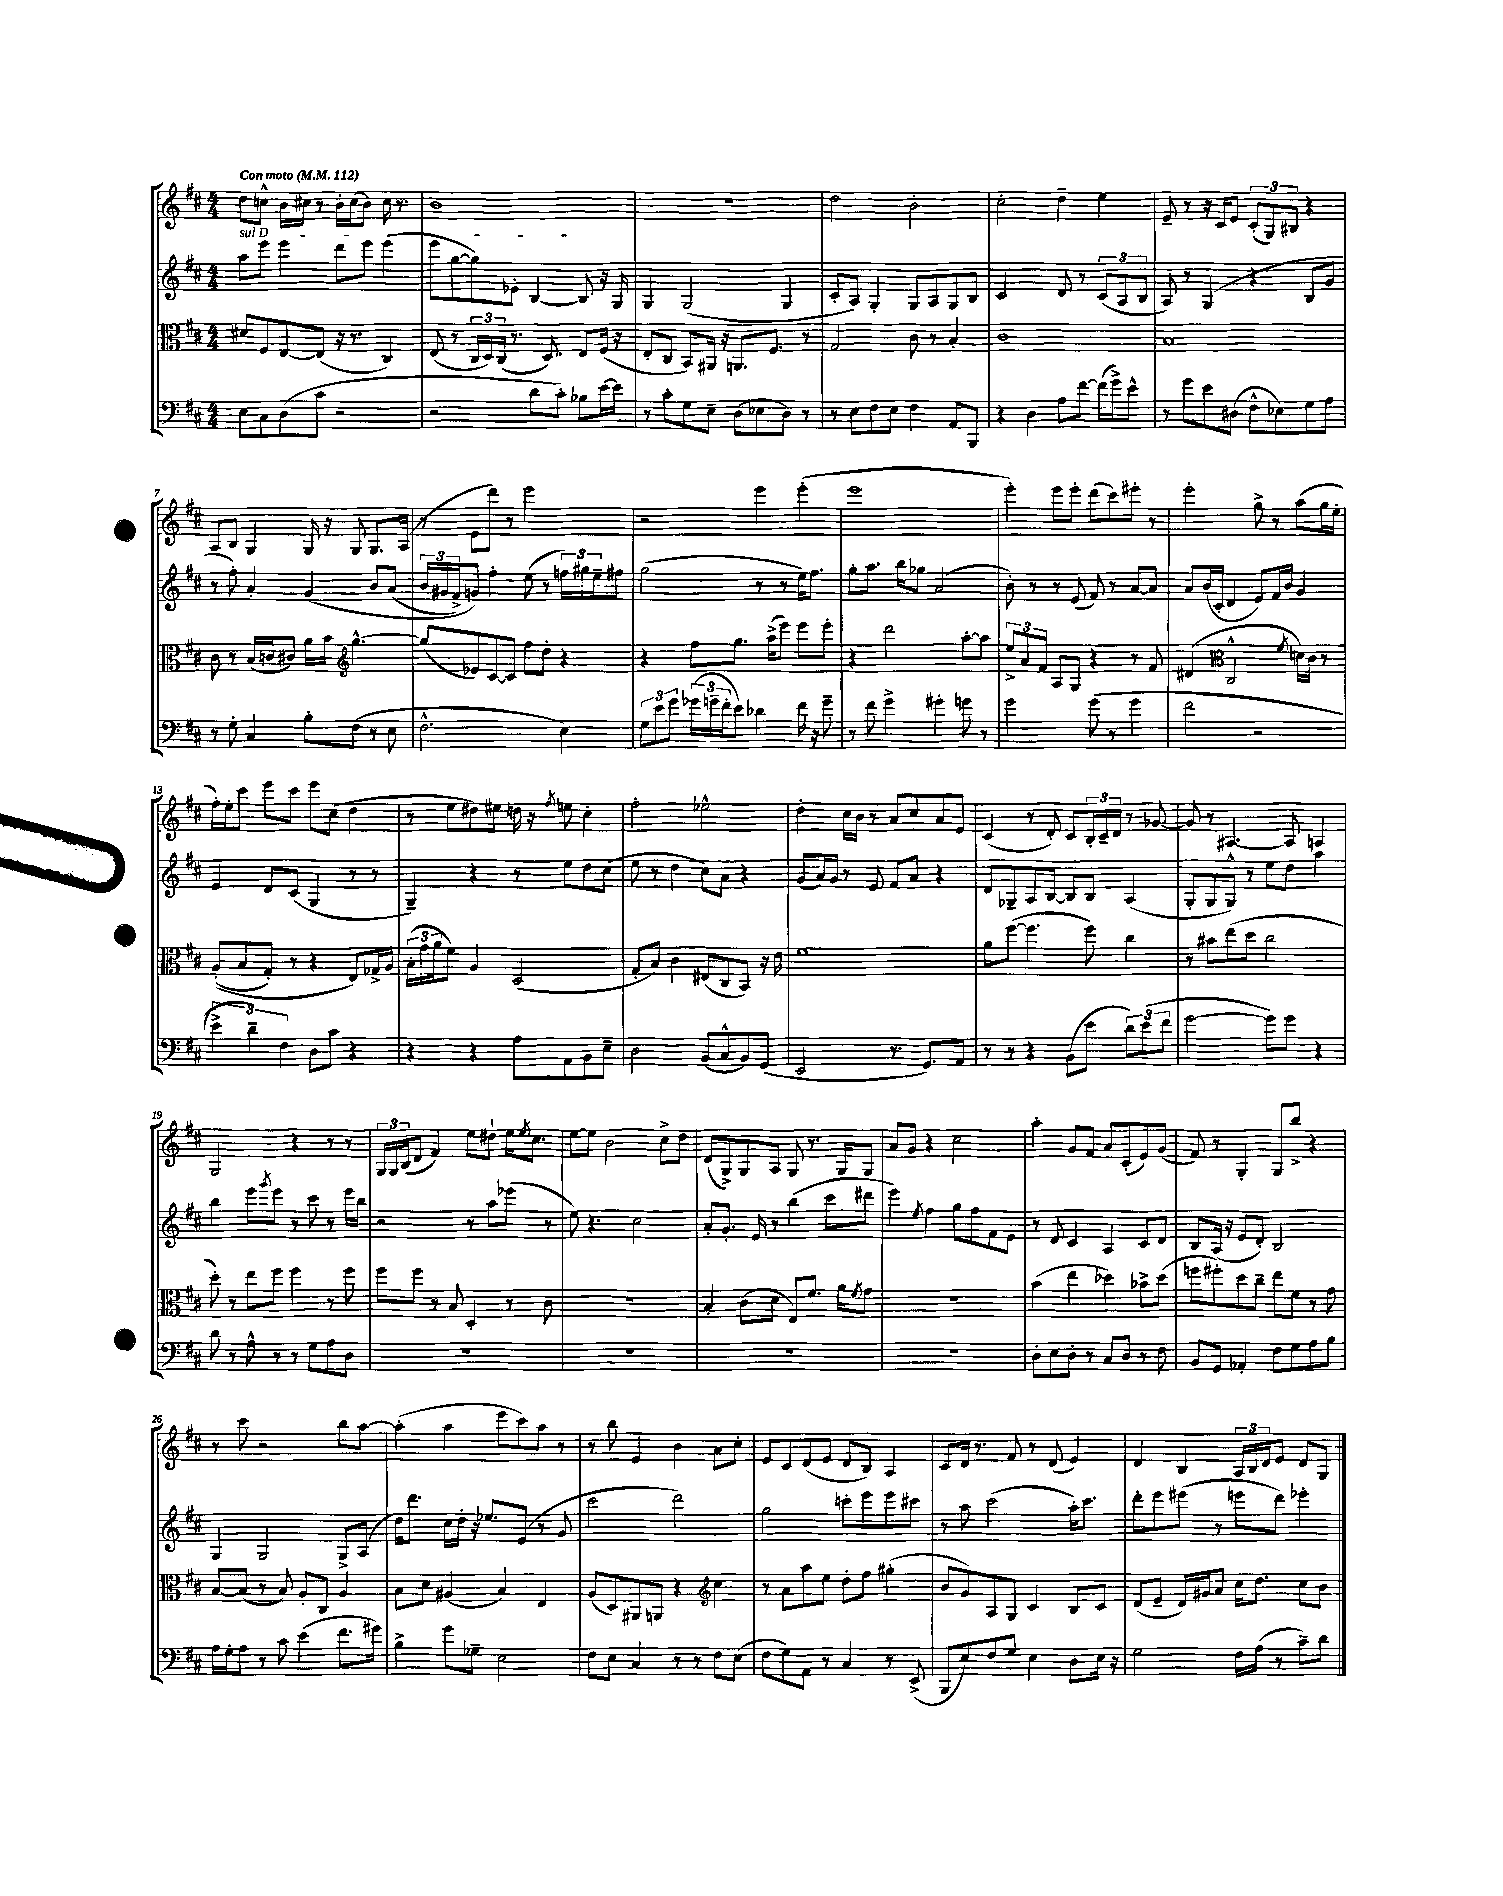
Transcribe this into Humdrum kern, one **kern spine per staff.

**kern	**kern	**kern	**kern
*part4	*part3	*part2	*part1
*staff4	*staff3	*staff2	*staff1
*clefF4	*clefC3	*clefG2	*clefG2
*k[f#c#]	*k[f#c#]	*k[f#c#]	*k[f#c#]
*M4/4	*M4/4	*M4/4	*M4/4
*MM112	*MM112	*MM112	*MM112
=1	=1	=1	=1
!	!	!	!LO:TX:a:B:t=Con moto
!	!	!LO:TX:a:i:t=sul D	!
8E\L	8d#X/L	8aa\L	8dd\L
8C#\	8F#/	8eee\J	8ccn^^\J
(8D\	[8E/	4eee\	16b\LL
.	.	.	16cc#X\JJ
8c#\J	(8E/J]	.	8r
2r	16r	8ddd\L	16b'\LL
.	8.r	.	(16cc#\J
.	.	8eee\J	8b\J)
.	4C#/)	(4eee\	16cc#\
.	.	.	8.r
=2	=2	=2	=2
2r	(8E/	8eee\L	1b
.	8r	[8gg\	.
.	24C#/LL	8gg\])	.
.	24D/)	.	.
.	(24C#/JJ	.	.
.	8.r	8e-X'\J	.
8d\L	.	[4B/	.
.	8.D/)	.	.
8c#'\J)	.	.	.
8B-X\L	8E/L	8B/]	.
[16e\L	(16F#/Jk	16r	.
16e\JJ]	16r	16G/	.
=3	=3	=3	=3
8r	8E'/L	4G/	1r
8c#'\L	8C#/J	.	.
8G\	8BB/L)	(2G/	.
8E~\J	16AA#X/Jk	.	.
.	16r	.	.
(8D\L	8.AAn/L	.	.
8E-X\	.	.	.
.	8.F#/J	.	.
8D\J)	.	4G/	.
8r	8r	.	.
=4	=4	=4	=4
8r	2G/	8c#'/L	2dd\
8E\L	.	8A/J)	.
8F#\	.	4G'/	.
8E\J	.	.	.
4F#\	8c#\	8G/L	2b'\
.	8r	8A/	.
8AA/L	4B'/	8G/	.
8BBB/J	.	8B/J	.
=5	=5	=5	=5
4r	1c#	2c#/	2cc#'\
4D\	.	.	.
8A\L	.	8d/	4dd~\
[8f#\J	.	8r	.
(16f#\LL]	.	(12c#/L	4ee\
16g^\J)	.	.	.
.	.	12A/	.
8e^^\J	.	.	.
.	.	12B/J	.
=6	=6	=6	=6
8r	1B	8A/)	8e~/
8g\L	.	8r	8r
8e\	.	(4G/	16r
.	.	.	16c#/KL
(8D#X\J	.	.	8e/J
8F#^^\L	.	4r	(12c#'/L
.	.	.	12G/)
8E-X\)	.	.	.
.	.	.	12B#X/J
8G\	.	8B/L	4r
8A\J	.	8g/J	.
!!LO:LB:g=z
=7	=7	=7	=7
8r	8c#\	8r	8A/L
8G'\	8r	8ff#'\)	8B/J
4C#/	(16B/LL	4a'/	4G/
.	16cn/J	.	.
.	8c#X/J)	.	.
8B'\L	16a\LL	(4g/	16G/
.	16b\JJ	.	16r
*	*clefG2	*	*
(8F#\J	[4.gg^^\	.	8G/
8r	.	8b/L	8.G/L
8E\	.	(8a/J	.
.	.	.	(16A/Jk
=8	=8	=8	=8
2.F#^^\	(8gg/L]	24b/LL	8r
.	.	24g#X/	.
.	.	24f#^/J)	.
.	8e-X/)	8gn/J)	8e\L
.	[8c#/	4ff#'\	8ddd\J)
.	8c#/J]	.	8r
.	8ff#\L	(8ee\	2eee\
.	8dd'\J	8r	.
4E\)	4r	24ffn\LL)	.
.	.	24gg#X\	.
.	.	24ee~\J	.
.	.	8ff#X\J	.
=9	=9	=9	=9
12G\L	4r	(2gg\	2r
12e\	.	.	.
12g\J	.	.	.
(24g-X\LL	8ff#\L	.	.
24gn~\	.	.	.
24f#'\J	.	.	.
8e\J)	8.gg\J	.	.
4d-X\	.	8r	4eee\
.	(16aa^\KL	.	.
.	8eee\J)	8r	.
16f#\	8eee\L	16ee\KL)	(4eee'\
16r	.	8.ff#\J	.
8g~\	8eee'\J	.	.
=10	=10	=10	=10
8r	4r	8gg'\L	1eee
8f#\	.	8.aa\J	.
4g^\	2ddd\	.	.
.	.	16bb\KL	.
.	.	8gg-X\J	.
4g#X'\	.	(2a/	.
8gn\	[8aa'\L	.	.
8r	8aa\J]	.	.
=11	=11	=11	=11
2g\	12ee^/L	8b'\)	4eee'\)
.	12a/	.	.
.	.	8r	.
.	12f#/J	.	.
.	8A/L	8r	8eee\L
.	8G/J	(8e/	8eee'\J
((8g\	4r	8f#/)	(8ddd\L
8r	.	8r	8ccc#\)
4g\	8r	[8a/L	8eee#X'\J
.	8f#/	8a/J]	8r
=12	=12	=12	=12
2f#\	(4d#X/	8a/L	2eee'\
.	.	(16b/L	.
.	.	16c#'/JJ	.
*	*clefC3	*	*
.	2C#^^/	4d/	.
2r	.	8e/L)	8gg^\
.	.	16f#/L	8r
.	.	16b/JJ	.
.	8qf#/	.	.
.	16dn\LL)	4g/	(8aa\L
.	16c#\JJ	.	.
.	8r	.	16gg\L
.	.	.	16ee'\JJ
!!LO:LB:g=z
=13	=13	=13	=13
6e^\)	((8A'/L	4e/	16ff#'\LL)
.	.	.	16ee'\J
.	8B/	.	8ccc#\J
6d~\)	.	.	.
.	8G'/J)	8d/L	8eee\L
6F#\	.	.	.
.	8r	(8c#/J	8ccc#\J
8D\L	4r	4G/	8eee\L
8c#\J	.	.	(8cc#\J
4r	8E/L)	8r	4dd\
.	16G-X^/L	8r	.
.	16A/JJ	.	.
=14	=14	=14	=14
4r	(24B'\LL	4G~/)	8r
.	24g\	.	.
.	24a\J	.	.
.	8f#\J)	.	8ee\L
4r	4A/	4r	8dd#X\)
.	.	.	8ee#X\J
8A\L	(2D/	8r	16ddn\
.	.	.	16r
.	.	.	8qff#/
8AA\	.	8ee\L	8een\
8BB\	.	8dd\	4cc#'\
8E~\J	.	(8cc#\J	.
=15	=15	=15	=15
2D\	8G'/L	8ee\	2ff#'\
.	8B/J)	8r	.
.	4c#\	4dd\	.
(8BB/L	(8E#X/L	8cc#\L)	2ee-X^^\
8C#^^/	8C#/	8a\J	.
8BB/)	8BB/J)	4r	.
(8GG/J	16r	.	.
.	16e\	.	.
=16	=16	=16	=16
2EE/	1f#	(8g/L	4dd'\
.	.	16a/L)	.
.	.	16g/JJ	.
.	.	8r	16cc#\LL
.	.	.	16b\JJ
.	.	8e/	8r
8.r	.	8f#/L	8a/L
.	.	8a/J	8cc#/
8.GG/L)	.	.	.
.	.	4r	8a/
8AA/J	.	.	8e/J
=17	=17	=17	=17
8r	8a\L	8d/L	(4c#/
8r	([8ff#\J	8G-X~/	.
4r	4.ff#\]	8A/	8r
.	.	[8B/J	8d'/)
(8BB\L	.	8B/L]	8c#/L
8e\J	8ff#\)	8B/J	24B'/L
.	.	.	24c#~/
.	.	.	24d/JJ
12d\L)	4cc#\	(4A/	8r
(12e\	.	.	.
.	.	.	[8g-X/
12f#\J	.	.	.
=18	=18	=18	=18
[2g\	8r	8G'/L	8g-/]
.	8b#X\L	8G/	8r
.	(8ee\	8G^^/J)	[4.A#X/
.	8dd\J	8r	.
8g\L])	2cc#\	8ee\L	.
8g\J	.	8dd\J	8A#/]
4r	.	4aa\	4An/
!!LO:LB:g=z
=19	=19	=19	=19
8d\	8dd'\)	4bb\	2G/
8r	8r	.	.
8A^^\	8ee\L	8eee\L	.
.	.	8qggg/	.
8r	8ff#\J	8eee\J	.
8r	4ff#\	8r	4r
8G\L	.	8ccc#\	.
8A\	8r	8r	8r
8D\J	8ff#\	16eee\LL	8r
.	.	16bb\JJ	.
=20	=20	=20	=20
1r	8ff#\L	2r	24G/LL
.	.	.	24G/
.	.	.	(24B/J
.	8ff#\J	.	8d/J
.	8r	.	4f#/)
.	8B/	.	.
.	4D'/	8r	8ee\L
.	.	8aa\L	8dd#X`\J
.	8r	(8eee-X\J	16ee\KL
.	.	.	8qee/
.	.	.	8.cc#\J
.	8c#\	8r	.
=21	=21	=21	=21
1r	1r	8ee\)	[8ee\L
.	.	4.r	8ee\J]
.	.	.	2b\
.	.	2cc#\	.
.	.	.	8cc#^\L
.	.	.	8dd\J
=22	=22	=22	=22
1r	4B'/	8a'/L	(8d/L
.	.	8.g'/J	8G^/)
.	(8c#\L	.	8G/
.	.	16e/	.
.	8d\J	8r	8A/J
.	8E/L)	(4bb\	8G/
.	8.f#/J	.	8.r
.	.	8ccc#\L	.
.	16a\KL	.	16G/KL
.	8qf#/	.	.
.	8g\J	8ddd#X\J	8G/J
=23	=23	=23	=23
1r	1r	4eee\)	8a/L
.	.	.	8g/J
.	.	8qee/	.
.	.	4ff#\	4r
.	.	8gg\L	2cc#\
.	.	8ff#\	.
.	.	8f#\	.
.	.	8e\J	.
=24	=24	=24	=24
8D'\L	(4b\	8r	4aa'\
8E\	.	8d/	.
8D'\J	4ee\	4c#/	8g/L
8r	.	.	8f#/J
8C#/L	4dd-X\)	4A/	8a/L
8D/J	.	.	(8c#'/
8r	8b-X^\L	8c#/L	8e/)
8F#\	(8dd-\J	8d/J	(8g/J
=25	=25	=25	=25
8BB/L	8ffn\L	8B/L	8f#/)
8GG/J	8ff#X'\)	(16A/Jk	8r
.	.	16r	.
4AA-X'/	8dd\	8e/L	4G'/
.	8cc#~\J	8d'/J)	.
8F#\L	8ee\L	2B/	8G/L
8G\	8f#\J	.	8bb^/J
8A\	8r	.	4r
8B\J	8g\	.	.
!!LO:LB:g=z
=26	=26	=26	=26
16A\LL	[8B/L	4G/	8r
16G'\J	.	.	.
8A\J	(8B/J]	.	8ccc#\
8r	8r	2G/	2r
8c#\	8B/)	.	.
(4e\	8A'/L	.	.
.	8C#/J	.	.
8.f#\L	4A/	8G^/L	8bb\L
.	.	(8A/J	[8aa\J
16g#X\Jk)	.	.	.
=27	=27	=27	=27
4B^\	8B\L	16dd\KL)	(4aa'\]
.	.	8.ddd\J	.
.	8d\J	.	.
8g\L	(4A#X/	16cc#\LL	4aa\
.	.	16dd'\JJ	.
8G-X~\J	.	16r	.
.	.	8.ee-X/L	.
2E\	4B/)	.	8eee\L
.	.	(8e/J	8ccc#\)
.	4E/	8r	8aa\J
.	.	8g/	8r
=28	=28	=28	=28
8F#\L	(8A/L	2ccc#\	8r
8E\J	8D/)	.	8bb\
4C#/	8AA#X/	.	4e/
.	8AAn/J	.	.
8r	4r	2ddd\)	4b\
8r	.	.	.
*	*clefG2	*	*
8F#\L	4cc#\	.	8a\L
(8E\J	.	.	8cc#'\J
=29	=29	=29	=29
8F#\L	8r	2gg\	8e/L
8G\)	8a\L	.	8c#/
8AA\J	8aa\	.	(8d/
8r	8ee\J	.	8e/J
4C#/	8dd'\L	8cccn'\L	8d/L
.	8ff#\J	8eee\	8B/J)
8r	(4gg#X'\	8eee\	4A/
(8EE^/	.	8ccc#X\J	.
=30	=30	=30	=30
8BBB/L	8b/L	8r	8c#/L
8E/)	8g/)	8aa\	16d/Jk
.	.	.	8.r
8F#/	8A/	(2ccc#\	.
8G/J	8G/J	.	8f#/
4E\	4c#/	.	8r
.	.	.	(8d/
8D\L	8B/L	16aa'\KL)	4e/)
.	.	8.ccc#\J	.
16E\Jk	8c#/J	.	.
16r	.	.	.
=31	=31	=31	=31
2G\	(8d/L	8ddd'\L	4d/
.	8e~/J	8eee\	.
.	16d/LL)	(8eee#X\J	4B/
.	16g#X/J	.	.
.	8a/J	8r	.
16F#\LL	16cc#\KL	8eeen\L	24A/LL
.	.	.	24B/
(16A\JJ	8.dd\J	.	.
.	.	.	24d/J
8r	.	8ddd\J)	8e/J
8c#~\L)	8cc#\L	4eee-X'\	8d/L
8d\J	8b\J	.	8G/J
==	==	==	==
*-	*-	*-	*-
